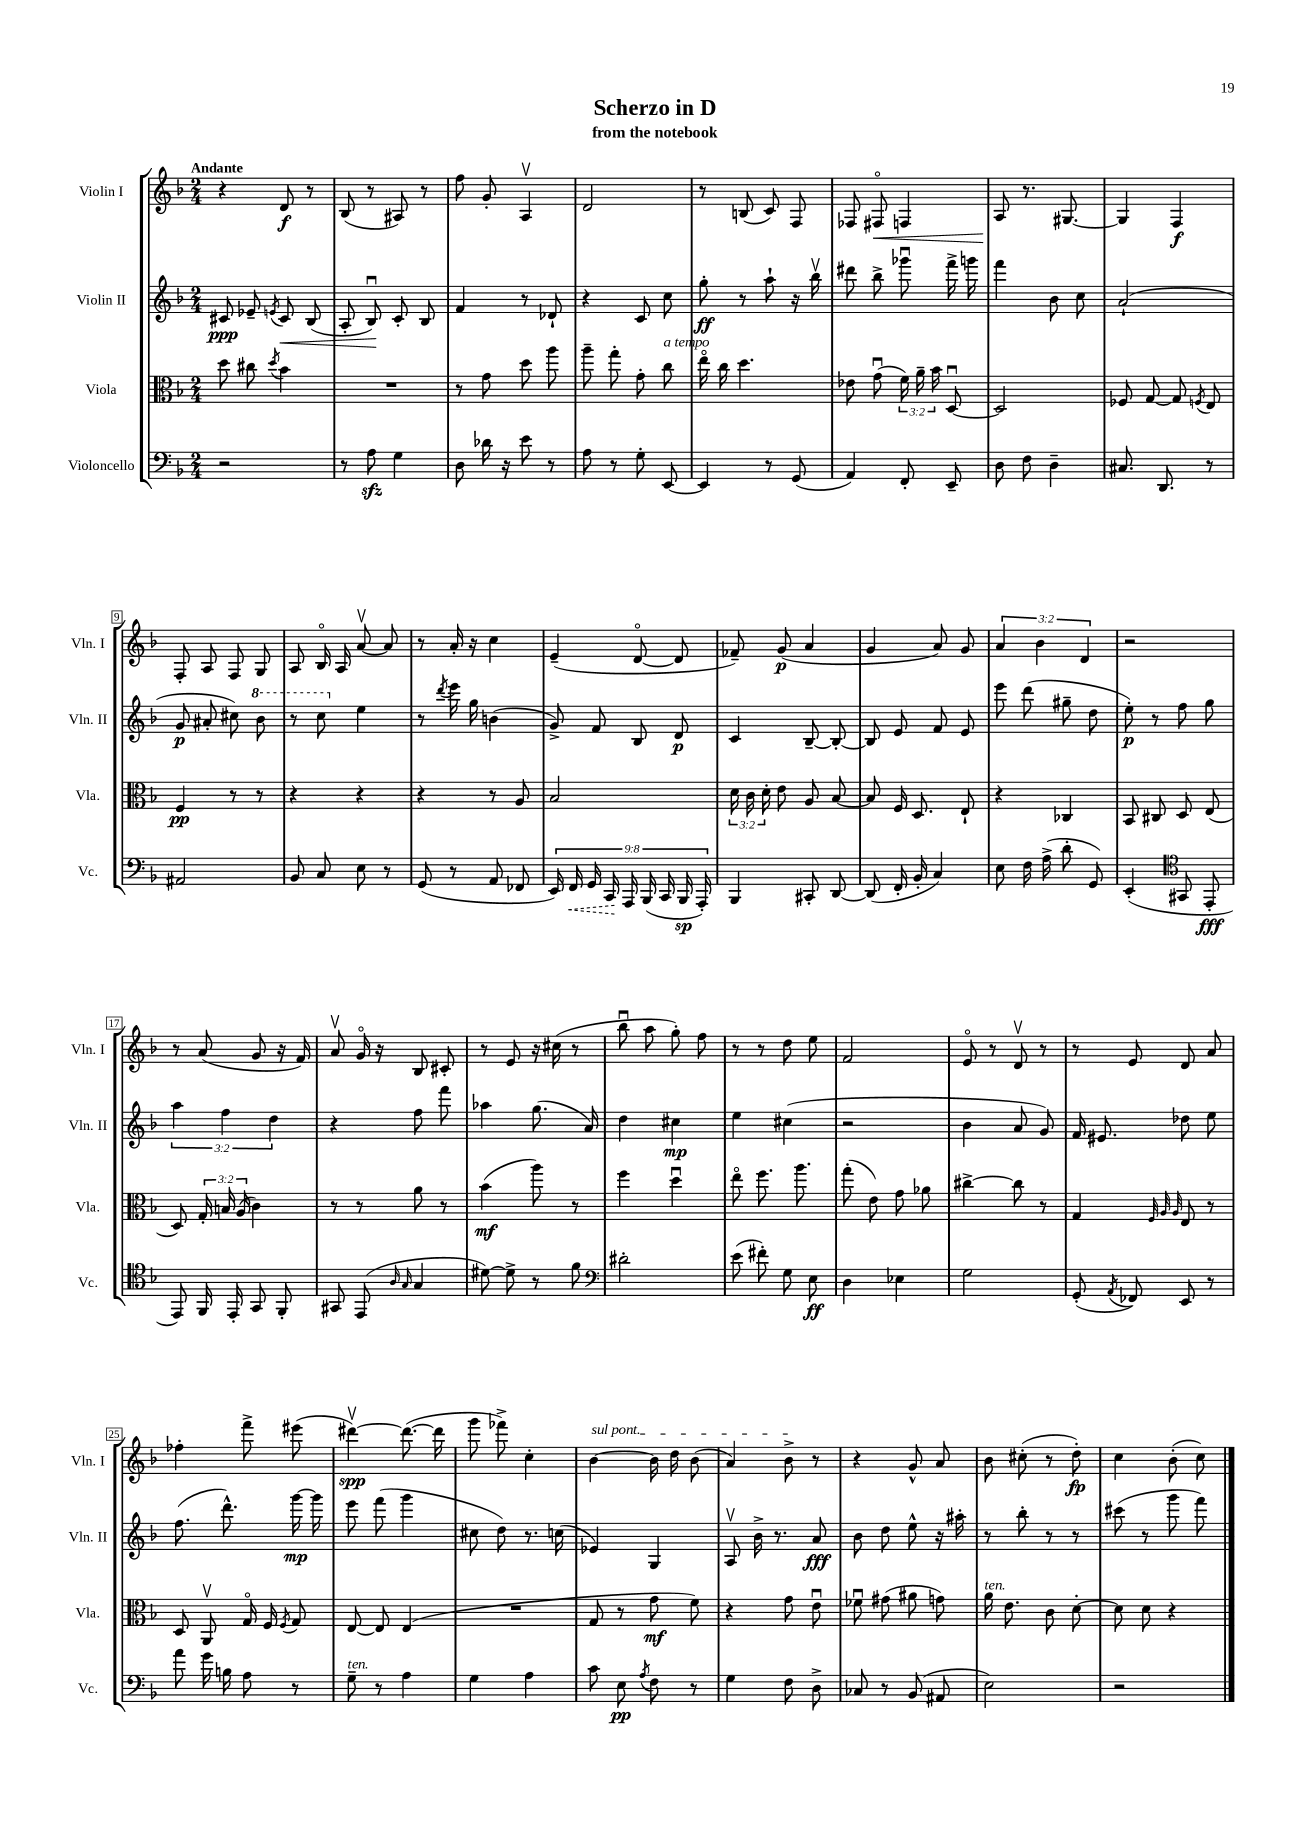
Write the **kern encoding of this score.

**kern	**kern	**kern	**kern
*staff4	*staff3	*staff2	*staff1
*clefF4	*clefC3	*clefG2	*clefG2
*k[b-]	*k[b-]	*k[b-]	*k[b-]
*M2/4	*M2/4	*M2/4	*M2/4
2r	8dd	8c#	4r
.	8cc#	8e-~	.
.	8qdd	8qe	.
.	4b-	8c#	8d
.	.	(8B-	8r
=	=	=	=
8r	2r	8A'	(8B-
8A	.	8B-u)	8r
4G	.	8c'	8A#)
.	.	8B-	8r
=	=	=	=
8D	8r	4f	8ff
16d-	8g	.	8g'
16r	.	.	.
8e	8dd	8r	4Av
8r	8aa	8d-`	.
=	=	=	=
8A	8aa~	4r	2d
8r	8gg'	.	.
8G'	8g'	8c	.
[8EE	8cc	8cc	.
=	=	=	=
4EE]	16eeo	8gg'	8r
.	16cc	.	.
.	4.dd	8r	(8B
8r	.	8aa`	8c)
(8GG	.	16r	8F
.	.	16bb-v	.
=	=	=	=
4AA)	8e-	8ddd#	8F-
.	(8gu	8bb-^	8F#o
8FF'	24f)	8ggg-u	4F
.	24a~	.	.
.	24b-	.	.
8EE~	[8Du	16fff^	.
.	.	16ggg	.
=	=	=	=
8D	2D]	4fff	8A
8F	.	.	8.r
4D~	.	8b-	.
.	.	.	[8.G#
.	.	8cc	.
=	=	=	=
8.C#	8F-	(2a`	4G#]
.	[8G	.	.
8.DD	.	.	.
.	8G]	.	4F
.	8qF	.	.
8r	8E	.	.
=	=	=	=
2AA#	4F	8g	8F'
.	.	8a#'	8A
.	8r	8cc#)	8F
.	8r	8bb-	8G
=	=	=	=
8BB-	4r	8r	8A
8C	.	8ccc	16B-o
.	.	.	16A
8E	4r	4ee	[8av
8r	.	.	8a]
=	=	=	=
(8GG	4r	8r	8r
.	.	8qddd	.
8r	.	16eee	16a'
.	.	16gg	16r
8AA	8r	(4b	4cc
8FF-	8A	.	.
=	=	=	=
18EE)	2B-	8g^)	(4e~
18FF	.	.	.
18GG	.	.	.
.	.	8f	.
18CC	.	.	.
18AAA	.	.	.
.	.	8B-	[8do
(18BBB-	.	.	.
18CC	.	.	.
.	.	8d	8d]
18BBB-	.	.	.
18AAA')	.	.	.
=	=	=	=
4BBB-	24d	4c	8f-~)
.	24c	.	.
.	24d'	.	.
.	8e	.	(8g
8CC#'	8A	[8B-~	4a
[8DD	[8B-	8B-'_	.
=	=	=	=
(8DD]	8B-]	8B-]	4g
16FF'	16F	8e	.
16BB-'	8.D	.	.
4C)	.	8f	8a)
.	8E`	8e	8g
=	=	=	=
8E	4r	8eee	6a
16F	.	(8ddd	.
.	.	.	6b-
(16A^	.	.	.
8d'	4C-	8gg#~	.
.	.	.	6d
8GG)	.	8dd	.
=	=	=	=
(4EE'	8BB-	8ee')	2r
.	8C#	8r	.
*clefC4	*	*	*
8GG#	8D	8ff	.
8EE'	(8E	8gg	.
=	=	=	=
8EE)	8D)	6aa	8r
16FF	24G'	.	(8a
.	24B	6ff	.
16EE'	.	.	.
.	(24A	.	.
8GG	4c)	.	8g
.	.	6dd	.
8FF'	.	.	16r
.	.	.	16f)
=	=	=	=
8GG#	8r	4r	8av
(8EE	8r	.	16go
.	.	.	16r
16qqA	.	.	.
16qqG	.	.	.
4G	8a	8ff	8B-
.	8r	8fff	8c#'
=	=	=	=
[8d#)	(4b-	4aa-	8r
8d#^]	.	.	8e
8r	8aa)	(8.gg	16r
.	.	.	(16cc#
8f	8r	.	8r
.	.	16a)	.
=	=	=	=
*clefF4	*	*	*
2d#'	4ff	4dd	8bb-u
.	.	.	8aa
.	4ddu	4cc#	8gg')
.	.	.	8ff
=	=	=	=
(8e	8eeo	4ee	8r
8f#')	8.ff	.	8r
8G	.	(4cc#	8dd
.	8.aa	.	.
8E	.	.	8ee
=	=	=	=
4D	(8gg'	2r	2f
.	8e)	.	.
4E-	8g	.	.
.	8a-	.	.
=	=	=	=
2G	[4cc#^	4b-	8eo
.	.	.	8r
.	8cc#]	8a	8dv
.	8r	8g)	8r
=	=	=	=
(8GG'	4G	16f	8r
.	.	8.e#	.
8qAA	.	.	.
8FF-)	.	.	8e
.	32qqF	.	.
.	32qqA	.	.
.	32qqA	.	.
8EE	8E	8dd-	8d
8r	8r	8ee	8a
=	=	=	=
8a	8D	(8.ff	4ff-'
16g	8AAv	.	.
16B	.	8.ddd^^)	.
8A	16Go	.	8fff^
.	16F	.	.
.	8qF	.	.
8r	8G	[16ggg	(8eee#
.	.	16ggg]	.
=	=	=	=
8G~	[8E	8eee	[4ddd#v)
8r	8E]	(8fff	.
4A	(4E	4ggg	(8.ddd#_
.	.	.	16ddd#]
=	=	=	=
4G	2r	8cc#	8ggg
.	.	8dd)	8fff-^)
4A	.	8.r	4cc'
.	.	(16cc	.
=	=	=	=
8c	8G	4e-)	[4b-
8E	8r	.	.
8qA	.	.	.
8F	8g	4G	16b-]
.	.	.	16dd
8r	8f)	.	(8b-
=	=	=	=
4G	4r	8Av	4a)
.	.	16b-^	.
.	.	8.r	.
8F	8g	.	8b-^
8D^	8eu	8a	8r
=	=	=	=
8C-	8f-u	8b-	4r
8r	(8g#	8dd	.
(8BB-	8a#	8ee^^	8g^^
8AA#	8g)	16r	8a
.	.	16aa#'	.
=	=	=	=
2E)	16a	8r	8b-
.	8.e	.	.
.	.	8bb-'	(8cc#'
.	8c	8r	8r
.	[8d'	8r	8dd')
=	=	=	=
2r	8d]	(8ccc#	4cc
.	8d	8r	.
.	4r	8ggg	(8b-'
.	.	8fff)	8cc)
==	==	==	==
*-	*-	*-	*-
